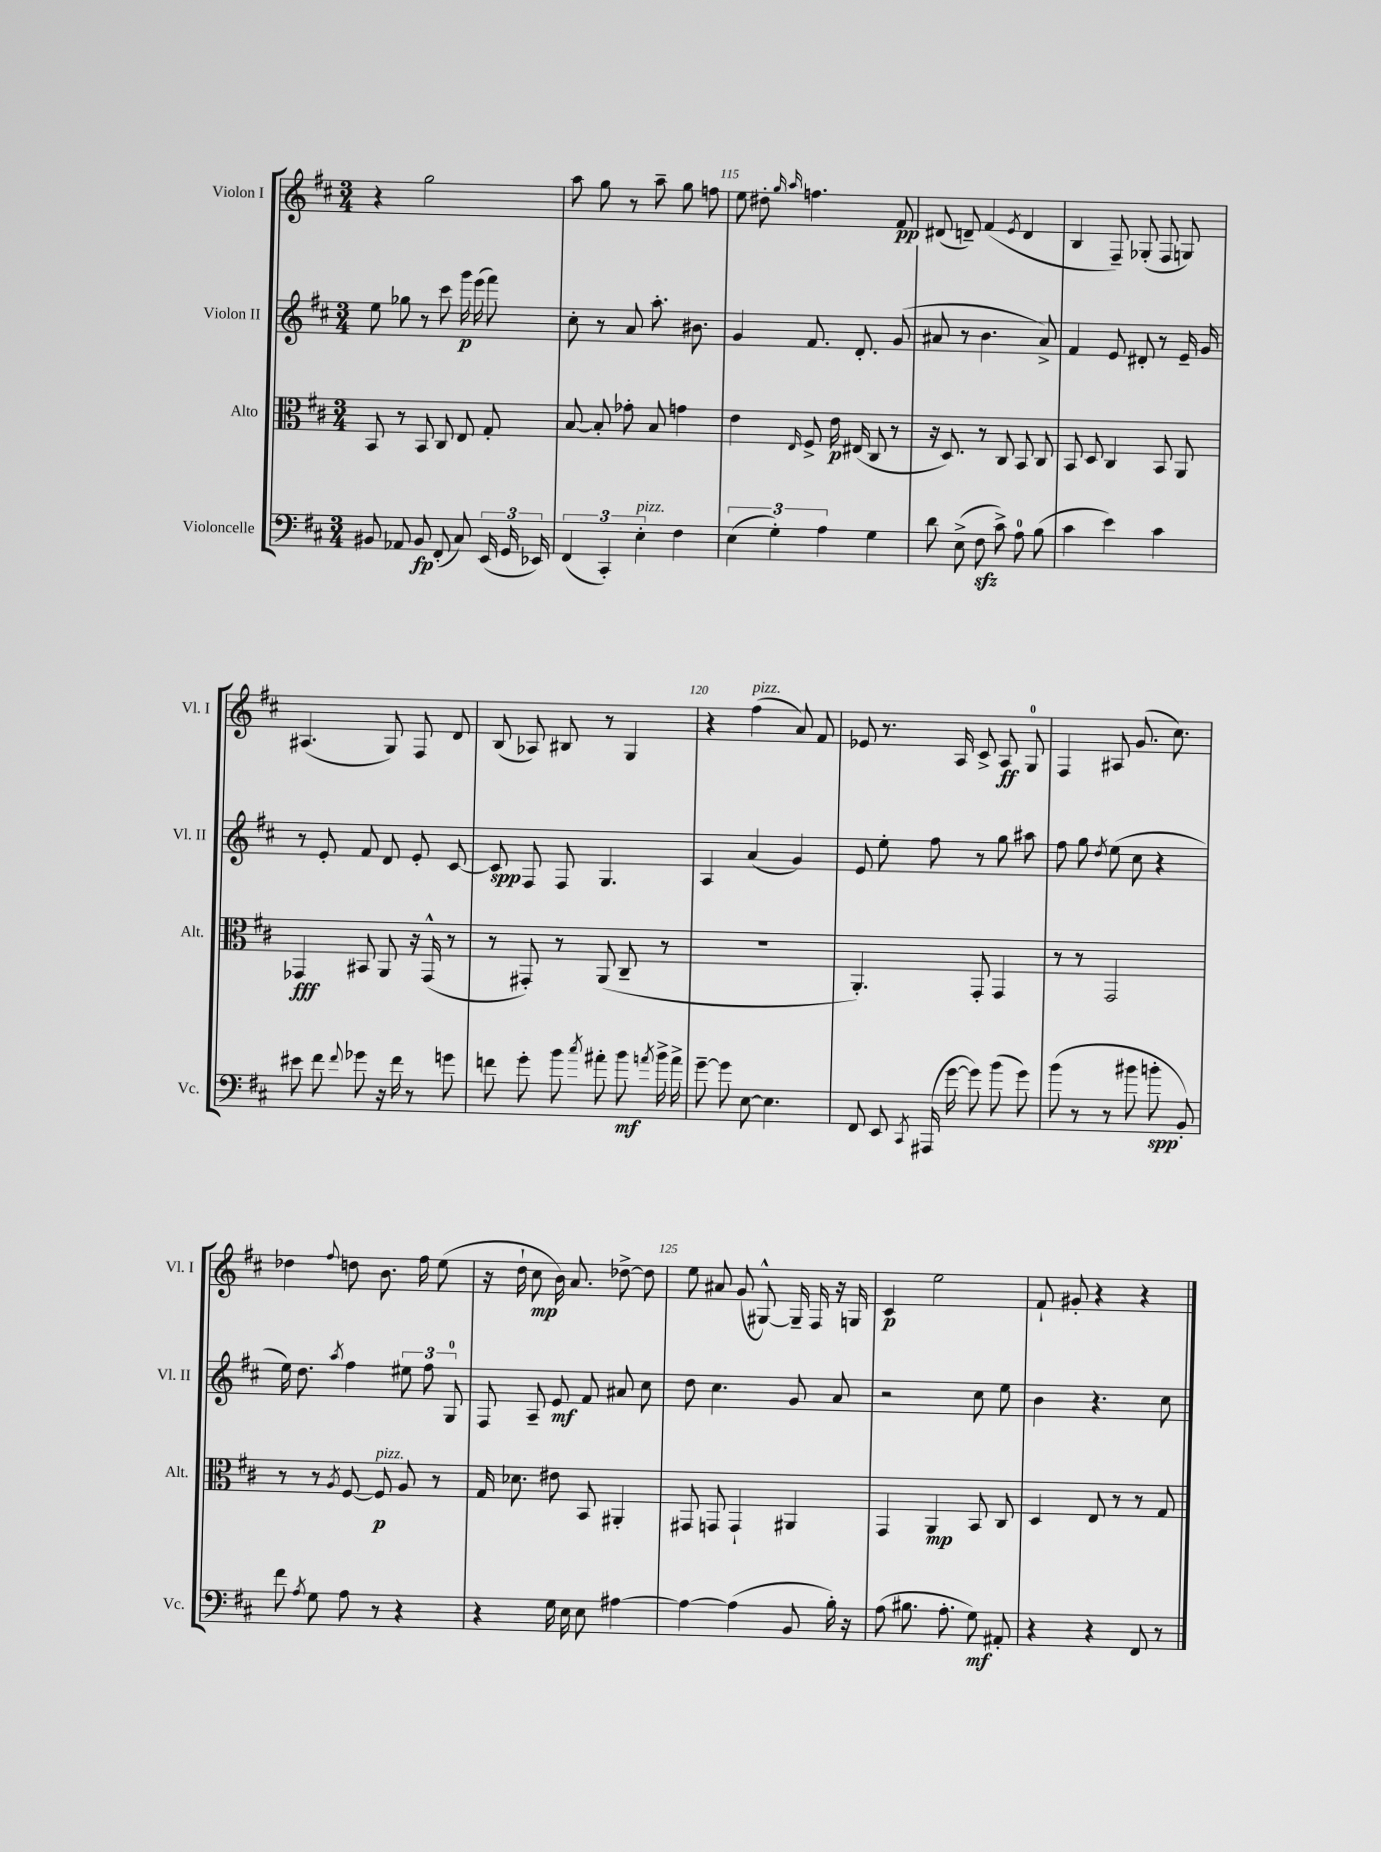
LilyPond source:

<<
\new StaffGroup <<
\new Staff = "s0" \with { instrumentName = "Violon I" shortInstrumentName = "Vl. I" } {
    \clef treble \key d \major \numericTimeSignature \time 3/4
    \autoBeamOff r4 g''2 |
    a''8 g''8 r8 a''8-- g''8 f''8 |
    e''8 dis''8-. \grace { g''16 a''16 } f''4. fis'8\pp |
    dis'8( d'8--) fis'4( \acciaccatura { e'8 } d'4 |
    b4 fis8--) ges8-.( fis8 g8) |
    ais4.( g8) fis8 d'8 |
    b8( aes8) bis8 r8 g4 |
    r4 fis''4^\markup { \italic "pizz." }( a'8) fis'8 |
    ees'8 r8. a16 cis'8-> a8\ff g8-0 |
    fis4 ais8 g'8.( cis''8.) |
    des''4 \appoggiatura { fis''8 } d''8 b'8. fis''16 e''8( |
    r16 d''16-! cis''8\mp b'16) a'8. des''8~-> des''8 |
    e''8 ais'8 g'8( gis8~-^) gis16-- fis16 r16 g16 |
    cis'4\p e''2 |
    fis'8-! gis'8-. r4 r4 \bar "|." |
}
\new Staff = "s1" \with { instrumentName = "Violon II" shortInstrumentName = "Vl. II" } {
    \clef treble \key d \major \numericTimeSignature \time 3/4
    \autoBeamOff e''8 ges''8 r8 cis'''8 g'''16\p e'''16( fis'''8) |
    cis''8-. r8 a'8 a''8.-. bis'8. |
    g'4 fis'8. d'8.-. g'8( |
    ais'8 r8 b'4. ais'8->) |
    fis'4 e'8 dis'8-. r8 e'16-- g'16 |
    r8 e'8-. fis'8 d'8 e'8-. cis'8~ |
    cis'8\spp fis8 fis8 g4. |
    a4 a'4( g'4) |
    e'8 e''8-. fis''8 r8 g''8 ais''8 |
    fis''8 g''8 \acciaccatura { d''8 } e''8( cis''8 r4 |
    e''16) d''8. \acciaccatura { a''8 } fis''4 \tuplet 3/2 { eis''8 fis''8 g8-0 } |
    fis8 a8-- e'8\mf fis'8 ais'8 cis''8 |
    d''8 cis''4. g'8 a'8 |
    r2 cis''8 e''8 |
    b'4 r4. cis''8 \bar "|." |
}
\new Staff = "s2" \with { instrumentName = "Alto" shortInstrumentName = "Alt." } {
    \clef alto \key d \major \numericTimeSignature \time 3/4
    \autoBeamOff b,8 r8 b,8 cis8 e8 g8-. |
    b8~ b8-. ges'8-. b8 g'4 |
    e'4 \grace { e16 } fis8-> e'16\p eis16( cis8 r8 |
    r16 d8.) r8 cis8 b,8 cis8 |
    b,8 d8 cis4 b,8 a,8 |
    ges,4\fff bis,8 a,8 r16 ges,16-^( r8 |
    r8 gis,8-.) r8 a,8( cis8-- r8 |
    R2. |
    a,4.-.) g,8-. g,4 |
    r8 r8 g,2 |
    r8 r8 \acciaccatura { a8 } fis8~ fis8\p^\markup { \italic "pizz." } a8 r8 |
    g16 des'8. eis'8 b,8 ais,4-. |
    gis,8 g,8 g,4-! ais,4 |
    g,4 a,4\mp b,8 cis8 |
    d4 e8 r8 r8 g8 \bar "|." |
}
\new Staff = "s3" \with { instrumentName = "Violoncelle" shortInstrumentName = "Vc." } {
    \clef bass \key d \major \numericTimeSignature \time 3/4
    \autoBeamOff bis,8 aes,8 bis,8\fp fis,8-.( cis8) \tuplet 3/2 { e,16( g,16 ees,16) } |
    \tuplet 3/2 { fis,4( cis,4-.) e4-.^\markup { \italic "pizz." } } fis4 |
    \tuplet 3/2 { e4( g4-.) a4 } g4 |
    d'8 e8->( fis8\sfz cis'8->) a8-0 b8( |
    cis'4 e'4) cis'4 |
    eis'8 fis'8 \appoggiatura { fis'8 } ges'8 r16 fis'16 r8 g'8 |
    f'8 g'8-. b'8 \acciaccatura { cis''8 } ais'8-. b'8\mf \acciaccatura { a'8 } b'16-> a'16-> |
    g'8~-- g'8 e8~ e4. |
    fis,8 e,8 \acciaccatura { cis,8 } ais,,16( g'16~ g'8) b'8( g'8) |
    b'8( r8 r8 bis'8 b'8-.\spp b,8-.) |
    fis'8 \acciaccatura { a8 } g8 a8 r8 r4 |
    r4 g16 e16 e8 ais4~ |
    ais4~ ais4( b,8 b16-.) r16 |
    a8( bis8. a8.-. g8\mf) ais,8-. |
    r4 r4 fis,8 r8 \bar "|." |
}
>>
>>
\layout { \context { \Score currentBarNumber = #113 \override BarNumber.break-visibility = ##(#f #t #t) barNumberVisibility = #(every-nth-bar-number-visible 5) } }
